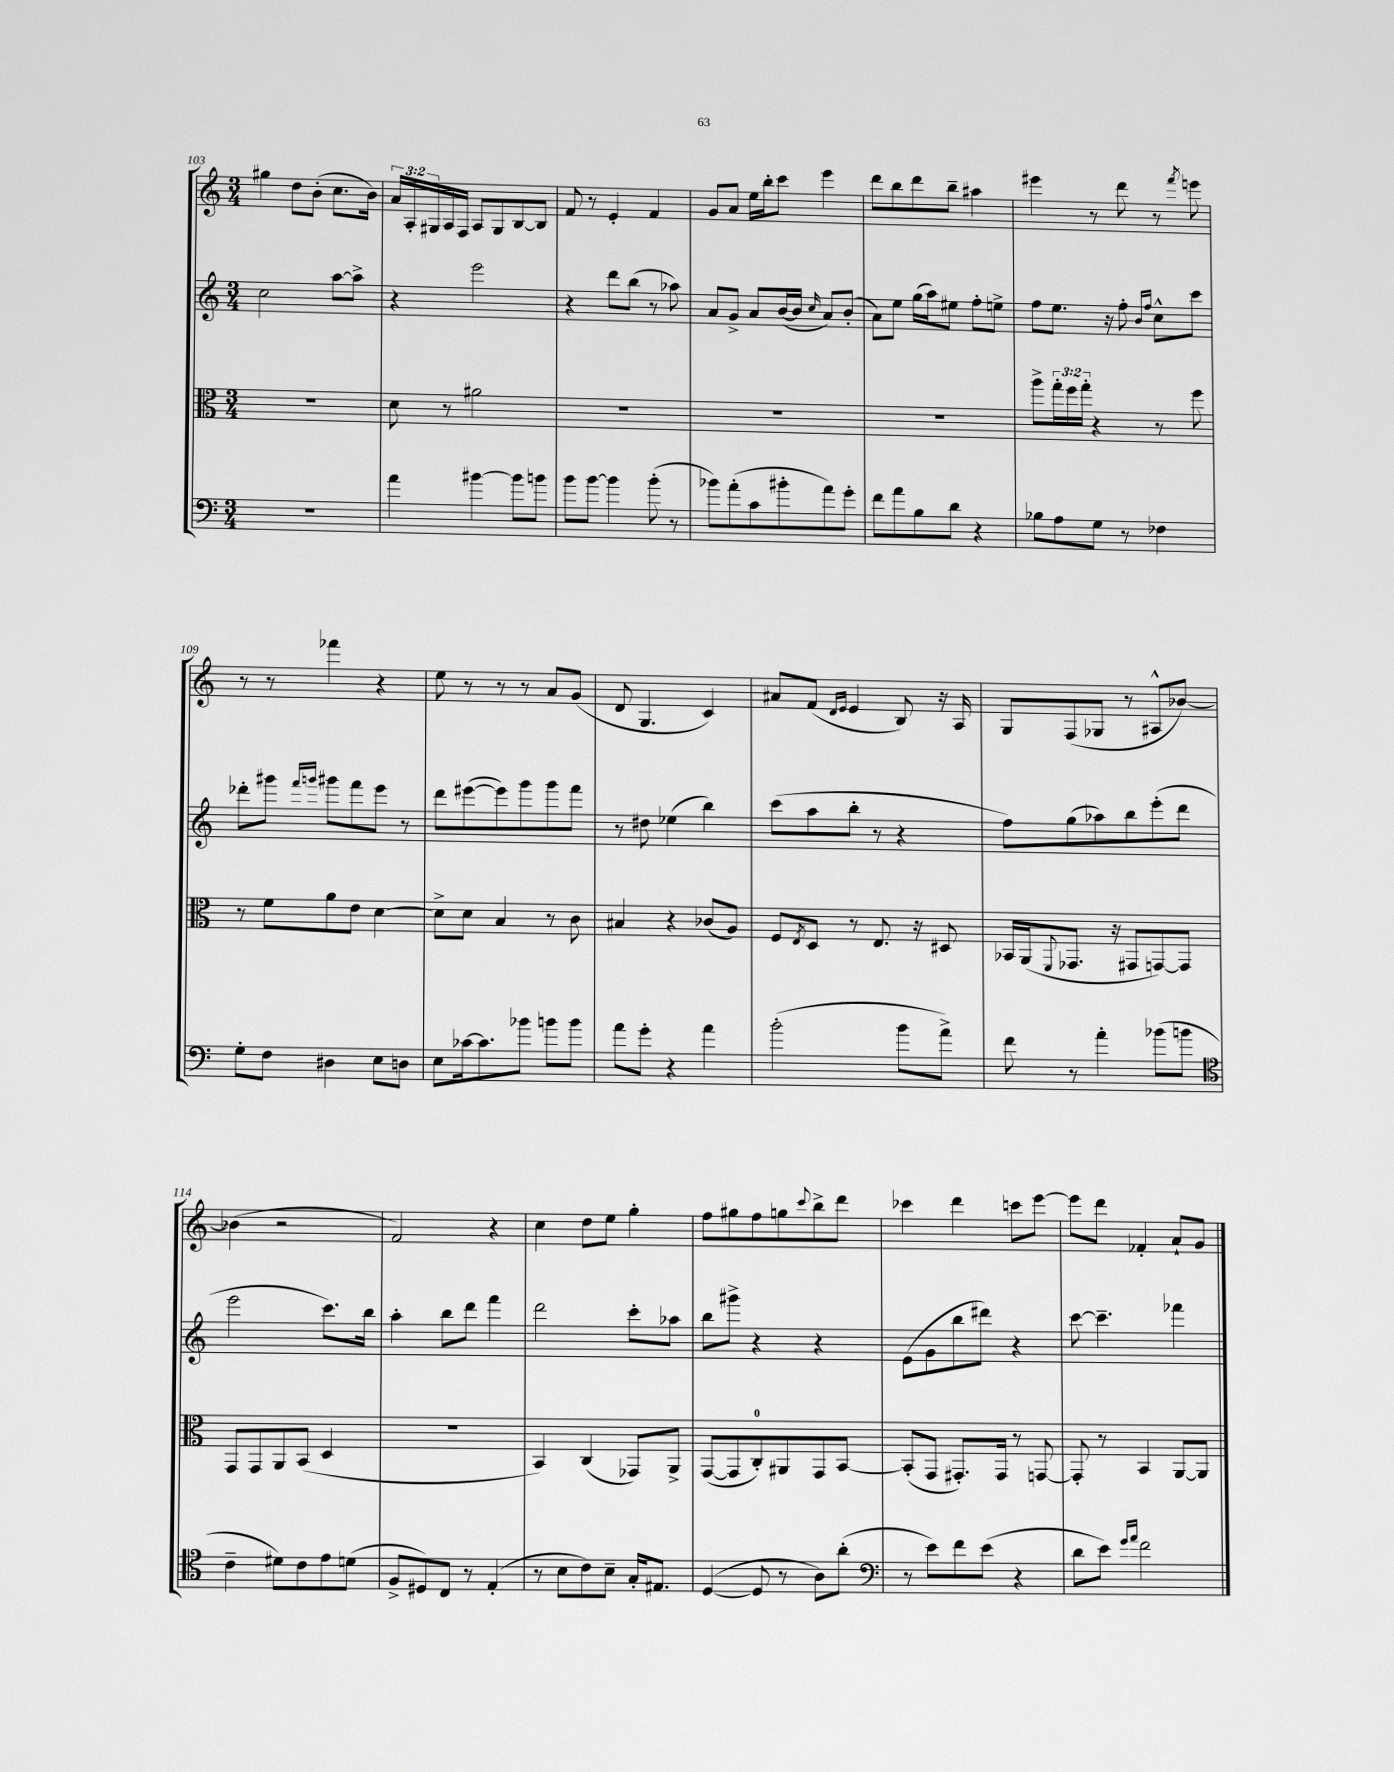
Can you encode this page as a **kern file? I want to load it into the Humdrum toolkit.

**kern	**kern	**kern	**kern
*staff4	*staff3	*staff2	*staff1
*clefF4	*clefC3	*clefG2	*clefG2
*k[]	*k[]	*k[]	*k[]
*M3/4	*M3/4	*M3/4	*M3/4
2.r	2.r	2cc\	4gg#\
.	.	.	8dd\L
.	.	.	(8b'\J
.	.	[8aa\L	8.cc\L
.	.	8aa^\]J	.
.	.	.	16b\Jk)
=	=	=	=
4a\	8d\	4r	24a/LL
.	.	.	24A'/
.	.	.	24G#/
.	8r	.	16A/
.	.	.	16F/JJ
[4b#\	2a#\	2eee\	8A/L
.	.	.	8G#/
8b#\]L	.	.	[8B/
8b\J	.	.	8B/]J
=	=	=	=
8b\L	2.r	4r	8f/
[8b\J	.	.	8r
4b\]	.	8ddd\L	4e'/
.	.	(8bb\J	.
(8b'\	.	8r	4f/
8r	.	8aa-\)	.
=	=	=	=
8b-\L)	2.r	8a/L	8g/L
(8a'\	.	8g^/J	8a/J
8c\	.	8a/L	16ee\LL
.	.	.	16bb'\J
8b#'\	.	([16b/L	8ccc\J
.	.	16b/]JJ	.
.	.	16qqcc/	.
8a\)	.	8a/L)	4eee\
8g'\J	.	(8b'/J	.
=	=	=	=
8f\L	2.r	8a\L)	8ddd\L
8a\	.	8ee\J	8bb\
8B\	.	(16gg\LL	8ddd\
.	.	16aa\J)	.
8d\J	.	8ee#\J	8bb~\J
4r	.	8ff'\L	4aa#\
.	.	8ee^\J	.
=	=	=	=
8B-\L	8aa^\L	8ff\L	4eee#\
8A\	24gg'\L	8.ee\J	.
.	24ff\	.	.
.	24gg'\JJ	.	.
8G\J	4r	.	8r
.	.	16r	.
8r	.	8ff'\	8ddd\
.	.	16qqb/LL	.
.	.	16qqff/JJ	.
4F-\	8r	8cc^^\L	8r
.	.	.	8qfff/
.	8ff\	8ccc\J	8eee\
=	=	=	=
8G'\L	8r	8ddd-'\L	8r
8F\J	8f\L	8ggg#\J	8r
.	.	16qqfff/LL	.
.	.	16qqggg/JJ	.
4D#\	8a\	8ggg#\L	4fff-\
.	8e\J	8fff\	.
8E\L	[4d\	8eee\J	4r
8D\J	.	8r	.
=	=	=	=
8E\L	8d^\]L	8ddd\L	8ee\
[16c-\k	8d\J	([8eee#\	8r
8.c-\]	.	.	.
.	4B/	8eee#\])	8r
8b-\J	.	8ggg\	8r
8b\L	8r	8ggg\	8a/L
8b\J	8c\	8fff\J	(8g/J
=	=	=	=
8a\L	4B#/	8r	8d/
8g'\J	.	8dd#\	4.G/
4r	4r	(4ee-\	.
4a\	(8c-/L	4bb\)	4c/)
.	8A/J)	.	.
=	=	=	=
(2b'\	8F/L	(8ccc\L	8a#/L
.	8qE/	.	.
.	8D/J	8aa\	(8f/J
.	.	.	16qqd/LL
.	.	.	16qqe/JJ
.	8r	8bb'\J	4e/
.	8.E/	8r	.
8b\L	.	4r	8B/)
.	16r	.	.
8a^\J)	8D#/	.	16r
.	.	.	16A/
=	=	=	=
8f\	16BB-/LL	8ff\L)	8G/L
.	(16AA/J	.	.
.	8qqFF/	.	.
8r	8.GG-/J	(8gg\	(8F/
4a'\	.	8aa-\)	8G-/J
.	16r	.	.
.	8GG#/L	8bb\	8r
(8b-\L	[8GG/)	(8eee'\	8A#^^/L
8b\J	8GG/]J	8ddd\J	[8b-/J)
=	=	=	=
*clefC4	*	*	*
4c~\	8GG/L	2eee\	(4b-\]
.	8GG/	.	.
8d#\L)	8AA/	.	2r
8c\	(8BB/J	.	.
8e\	4D/	8.ccc\L)	.
(8d\J	.	.	.
.	.	16bb\Jk	.
=	=	=	=
8F^/L	2.r	4aa'\	2f/)
8D#/)	.	.	.
8C/J	.	8bb\L	.
8r	.	8ddd\J	.
(4E'/	.	4fff\	4r
=	=	=	=
8r	4BB/)	2ddd\	4cc\
8B\L	.	.	.
8c\)	(4C/	.	8dd\L
8B~\J	.	.	8ee\J
16G'/LK	8GG-/L)	8ccc'\L	4gg'\
8.E#/J	.	.	.
.	8AA^/J	8aa-\J	.
=	=	=	=
([4D/	([8GG/L	8bb\L	8ff\L
.	8GG/]	8ggg#^\J	8gg#\
8D/]	8C'/)	4r	8ff\
8r	8AA#/	.	8gg\
.	.	.	8qqccc/
8A\L)	8GG/	4r	8bb^\
(8a'\J	[8BB/J	.	8ddd\J
=	=	=	=
*clefF4	*	*	*
8r	(8BB'/]L	(8e\L	4ccc-\
8e\L)	8GG/J	8g\	.
8f\	8.GG#'/L)	8bb\	4ddd\
(8e\J	.	8ddd#\J)	.
.	16GG#/Jk	.	.
4r	8r	4r	8ccc\L
.	[8GG/	.	[8eee\J
=	=	=	=
8d\L	8GG'/]	[8ccc\	8eee\]L
8e\J)	8r	4.ccc~\]	8ddd\J
16qqg/LL	.	.	.
16qqa/JJ	.	.	.
2f\	4BB/	.	4f-'/
.	[8AA/L	4fff-\	8a`/L
.	8AA/]J	.	8g/J
==	==	==	==
*-	*-	*-	*-
